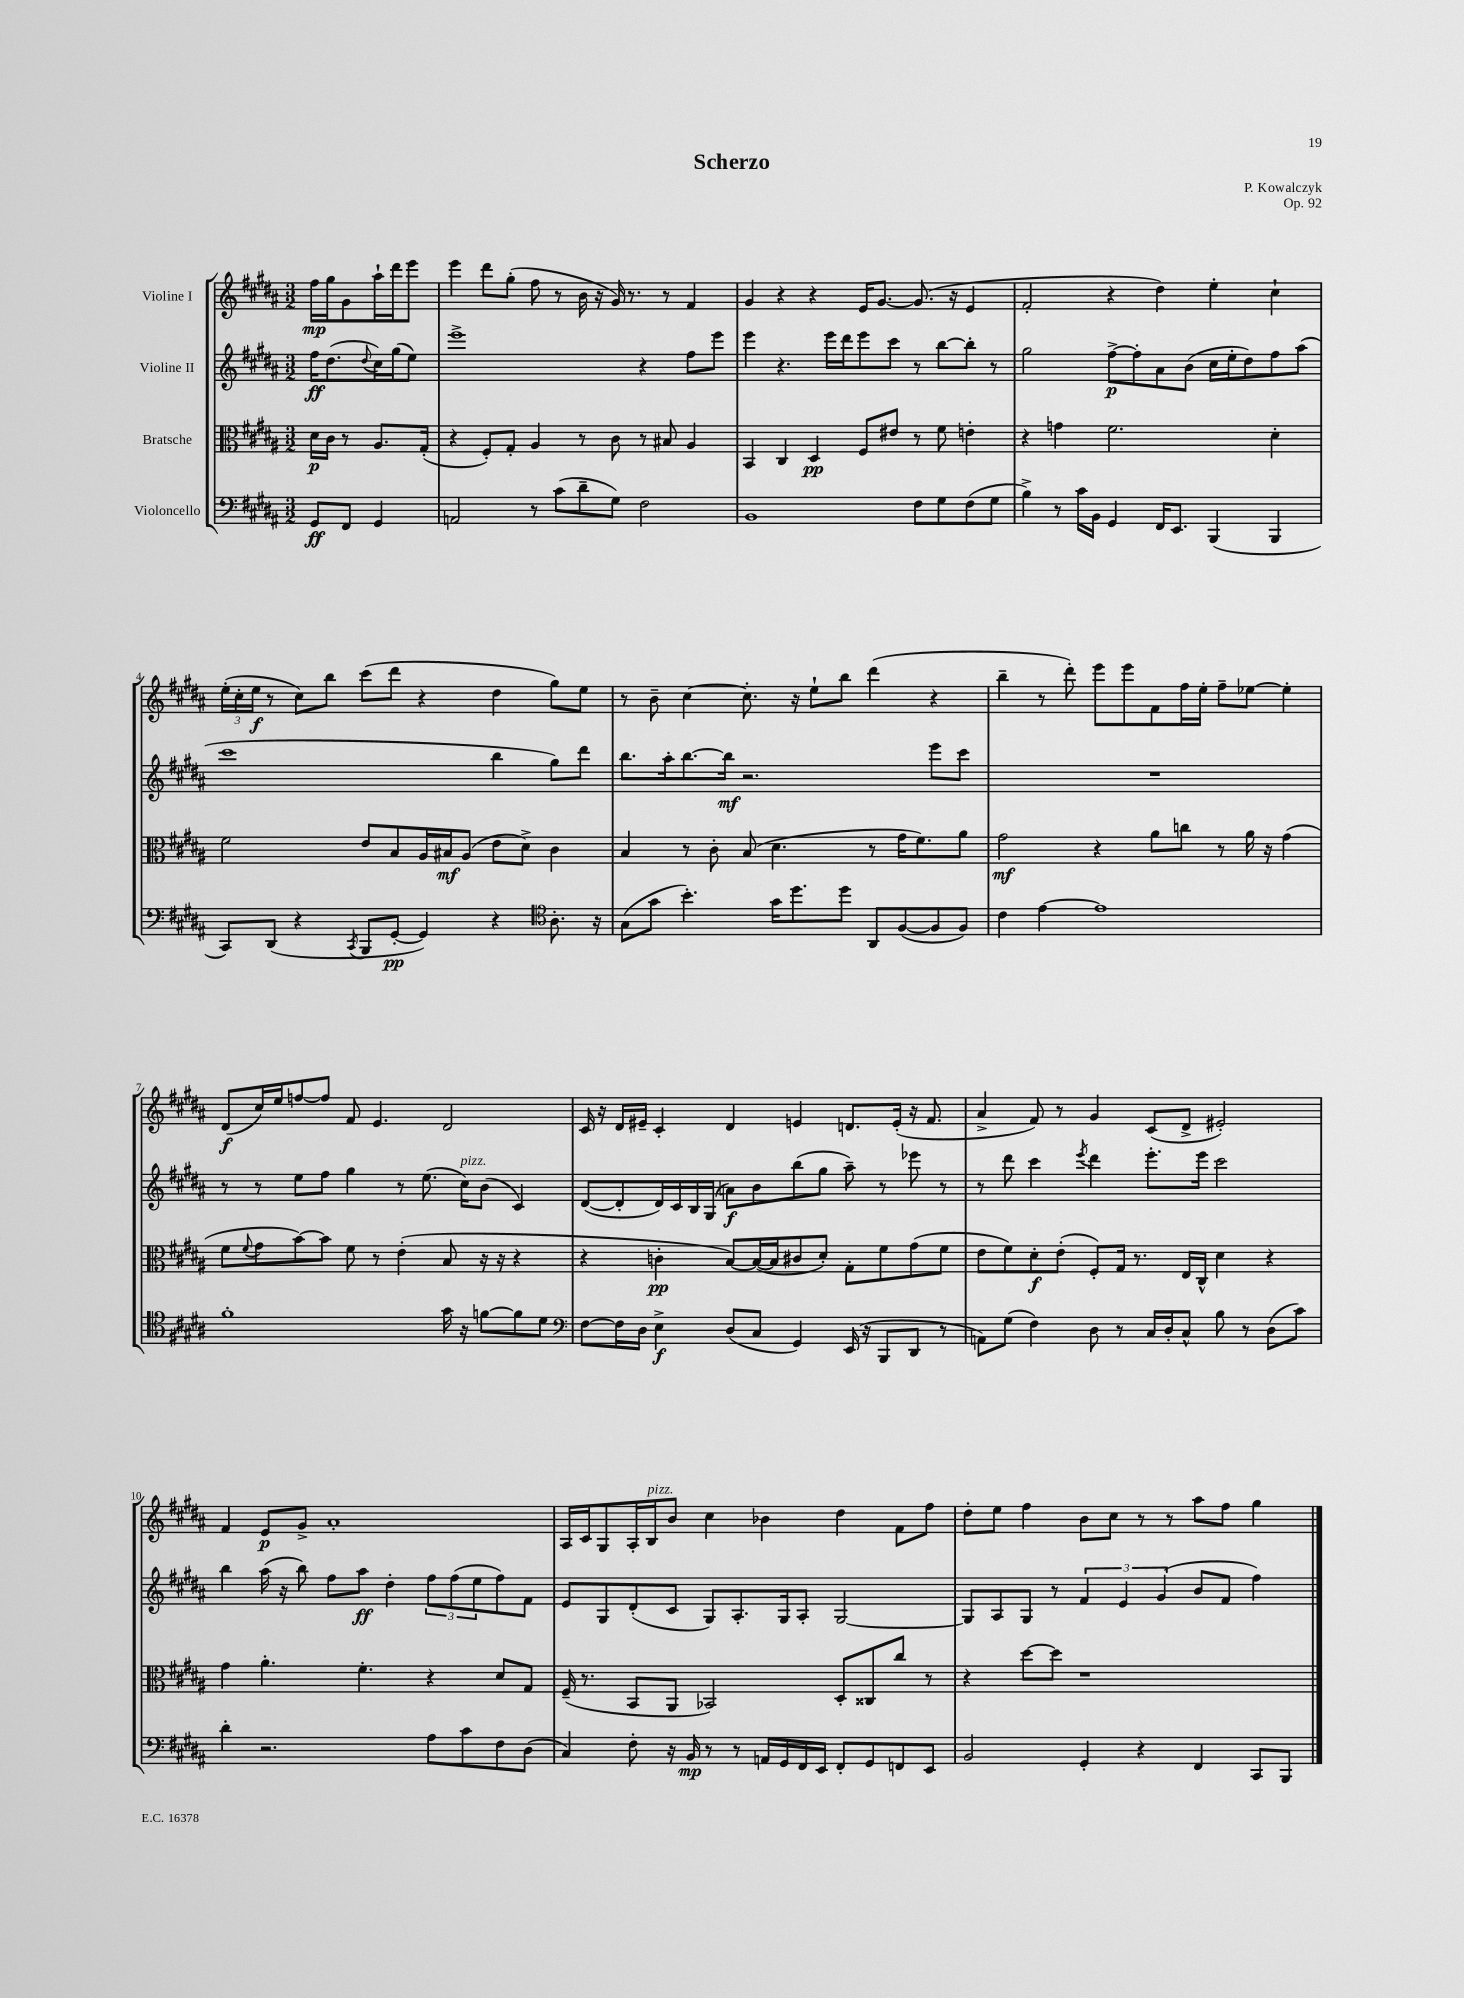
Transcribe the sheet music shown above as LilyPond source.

\header { title = "Scherzo" composer = "P. Kowalczyk" opus = "Op. 92" }
<<
\new StaffGroup <<
\new Staff = "s0" \with { instrumentName = "Violine I" } {
    \clef treble \key b \major \numericTimeSignature \time 3/2 \partial 2
    fis''16\mp gis''16 gis'8 ais''16-! dis'''16 e'''8 |
    e'''4 dis'''8 gis''8-.( fis''8 r8 b'16 r16 gis'16) r8. r8 fis'4 |
    gis'4 r4 r4 e'16 gis'8.~ gis'8.( r16 e'4 |
    fis'2-. r4 dis''4) e''4-. cis''4-! |
    \tuplet 3/2 { e''16-.( cis''16-. e''16\f } r8 cis''8) b''8 cis'''8( dis'''8 r4 dis''4 gis''8) e''8 |
    r8 b'8-- cis''4~ cis''8.-. r16 e''8-! b''8 dis'''4( r4 |
    b''4-- r8 dis'''8-.) e'''8 e'''8 fis'8 fis''16 e''16-. fis''8-- ees''8~ ees''4-. |
    dis'8\f( cis''16) e''16 f''8~ f''8 fis'8 e'4. dis'2 |
    cis'16 r16 dis'16 eis'16-- cis'4-. dis'4 e'4 d'8. e'16-.( r16 fis'8. |
    ais'4-> fis'8) r8 gis'4 cis'8( dis'8-> eis'2-.) |
    fis'4 e'8\p gis'8-> ais'1-. |
    ais16 cis'16 gis8 ais16-. b16^\markup { \italic "pizz." } b'8 cis''4 bes'4 dis''4 fis'8 fis''8 |
    dis''8-. e''8 fis''4 b'8 cis''8 r8 r8 ais''8 fis''8 gis''4 \bar "|." |
}
\new Staff = "s1" \with { instrumentName = "Violine II" } {
    \clef treble \key b \major \numericTimeSignature \time 3/2 \partial 2
    fis''16\ff dis''8.( \appoggiatura { dis''8 } cis''16) gis''16( e''8) |
    e'''1-> r4 fis''8 e'''8 |
    e'''4 r4. e'''16 dis'''16 e'''8 cis'''8 r8 b''8~ b''8-. r8 |
    gis''2 fis''8~->\p fis''8-. ais'8 b'8( cis''16 e''16-. dis''8) fis''8 ais''8( |
    cis'''1 b''4 gis''8) dis'''8 |
    b''8. ais''16-. b''8.~ b''16\mf r2. e'''8 cis'''8 |
    R1. |
    r8 r8 e''8 fis''8 gis''4 r8 e''8.( cis''16^\markup { \italic "pizz." }) b'8( cis'4) |
    dis'8~( dis'8-. dis'16) cis'16 b16 gis16( a'8\f) b'8 b''8( gis''8 ais''8--) r8 ees'''8 r8 |
    r8 dis'''8 cis'''4 \acciaccatura { e'''8 } dis'''4 e'''8.-. e'''16 cis'''2 |
    b''4 ais''16( r16 b''8) fis''8 ais''8\ff dis''4-. \tuplet 3/2 { fis''8 fis''8( e''8 } fis''8) fis'8 |
    e'8 gis8 dis'8-.( cis'8 gis8) ais8.-. gis16 ais8-. gis2~ |
    gis8 ais8 gis8 r8 \tuplet 3/2 { fis'4 e'4 gis'4( } b'8 fis'8 fis''4) \bar "|." |
}
\new Staff = "s2" \with { instrumentName = "Bratsche" } {
    \clef alto \key b \major \numericTimeSignature \time 3/2 \partial 2
    dis'16\p cis'16 r8 ais8. gis16-.( |
    r4 fis8-.) gis8-. ais4 r8 cis'8 r8 bis8 ais4 |
    b,4 cis4 dis4\pp fis8 eis'8 r8 fis'8 e'4-. |
    r4 g'4 fis'2. dis'4-. |
    fis'2 e'8 b8 ais16 bis16\mf ais8( e'8 dis'8->) cis'4 |
    b4 r8 cis'8-. b8( dis'4. r8 gis'16 fis'8.) ais'8 |
    gis'2\mf r4 ais'8 c''8 r8 ais'16 r16 gis'4( |
    fis'8 \appoggiatura { fis'8 } gis'8 b'8~) b'8 fis'8 r8 e'4-.( b8 r16 r16 r4 |
    r4 c'4-.\pp b8~) b16~( b16 cis'8 dis'8-.) gis8-. fis'8 gis'8( fis'8 |
    e'8 fis'8) dis'8-.\f e'8-.( fis8-.) gis16 r8. e16 cis16-^ dis'4 r4 |
    gis'4 ais'4.-. fis'4.-. r4 dis'8 gis8 |
    fis16--( r8. b,8 ais,8 bes,2) dis8-. cisis8 cis''8 r8 |
    r4 dis''8~ dis''8 r1 \bar "|." |
}
\new Staff = "s3" \with { instrumentName = "Violoncello" } {
    \clef bass \key b \major \numericTimeSignature \time 3/2 \partial 2
    gis,8\ff fis,8 gis,4 |
    a,2 r8 cis'8( dis'8-- gis8) fis2 |
    b,1 fis8 gis8 fis8( gis8 |
    b4->) r8 cis'16 b,16 gis,4 fis,16 e,8. b,,4( b,,4 |
    cis,8) dis,8( r4 \acciaccatura { cis,8 } b,,8 gis,8~-.\pp gis,4) r4 \clef tenor ais8.-. r16 |
    gis8( gis'8 b'4.-.) gis'16 dis''8. dis''8 ais,8 fis8~( fis8 fis8) |
    cis'4 e'4~ e'1 |
    fis'1-. gis'16 r16 f'8~ f'8 dis'8 |
    \clef bass fis8~ fis16 dis16 e4->\f dis8( cis8 gis,4) e,16( r16 b,,8 dis,8 r8 |
    a,8) gis8( fis4) dis8 r8 cis16 dis16-. cis8-^ b8 r8 dis8( cis'8) |
    dis'4-. r2. ais8 cis'8 fis8 dis8( |
    cis4) fis8-. r16 b,16\mp r8 r8 a,16 gis,16 fis,16 e,16 fis,8-. gis,8 f,8 e,8 |
    b,2 gis,4-. r4 fis,4 cis,8 b,,8 \bar "|." |
}
>>
>>
